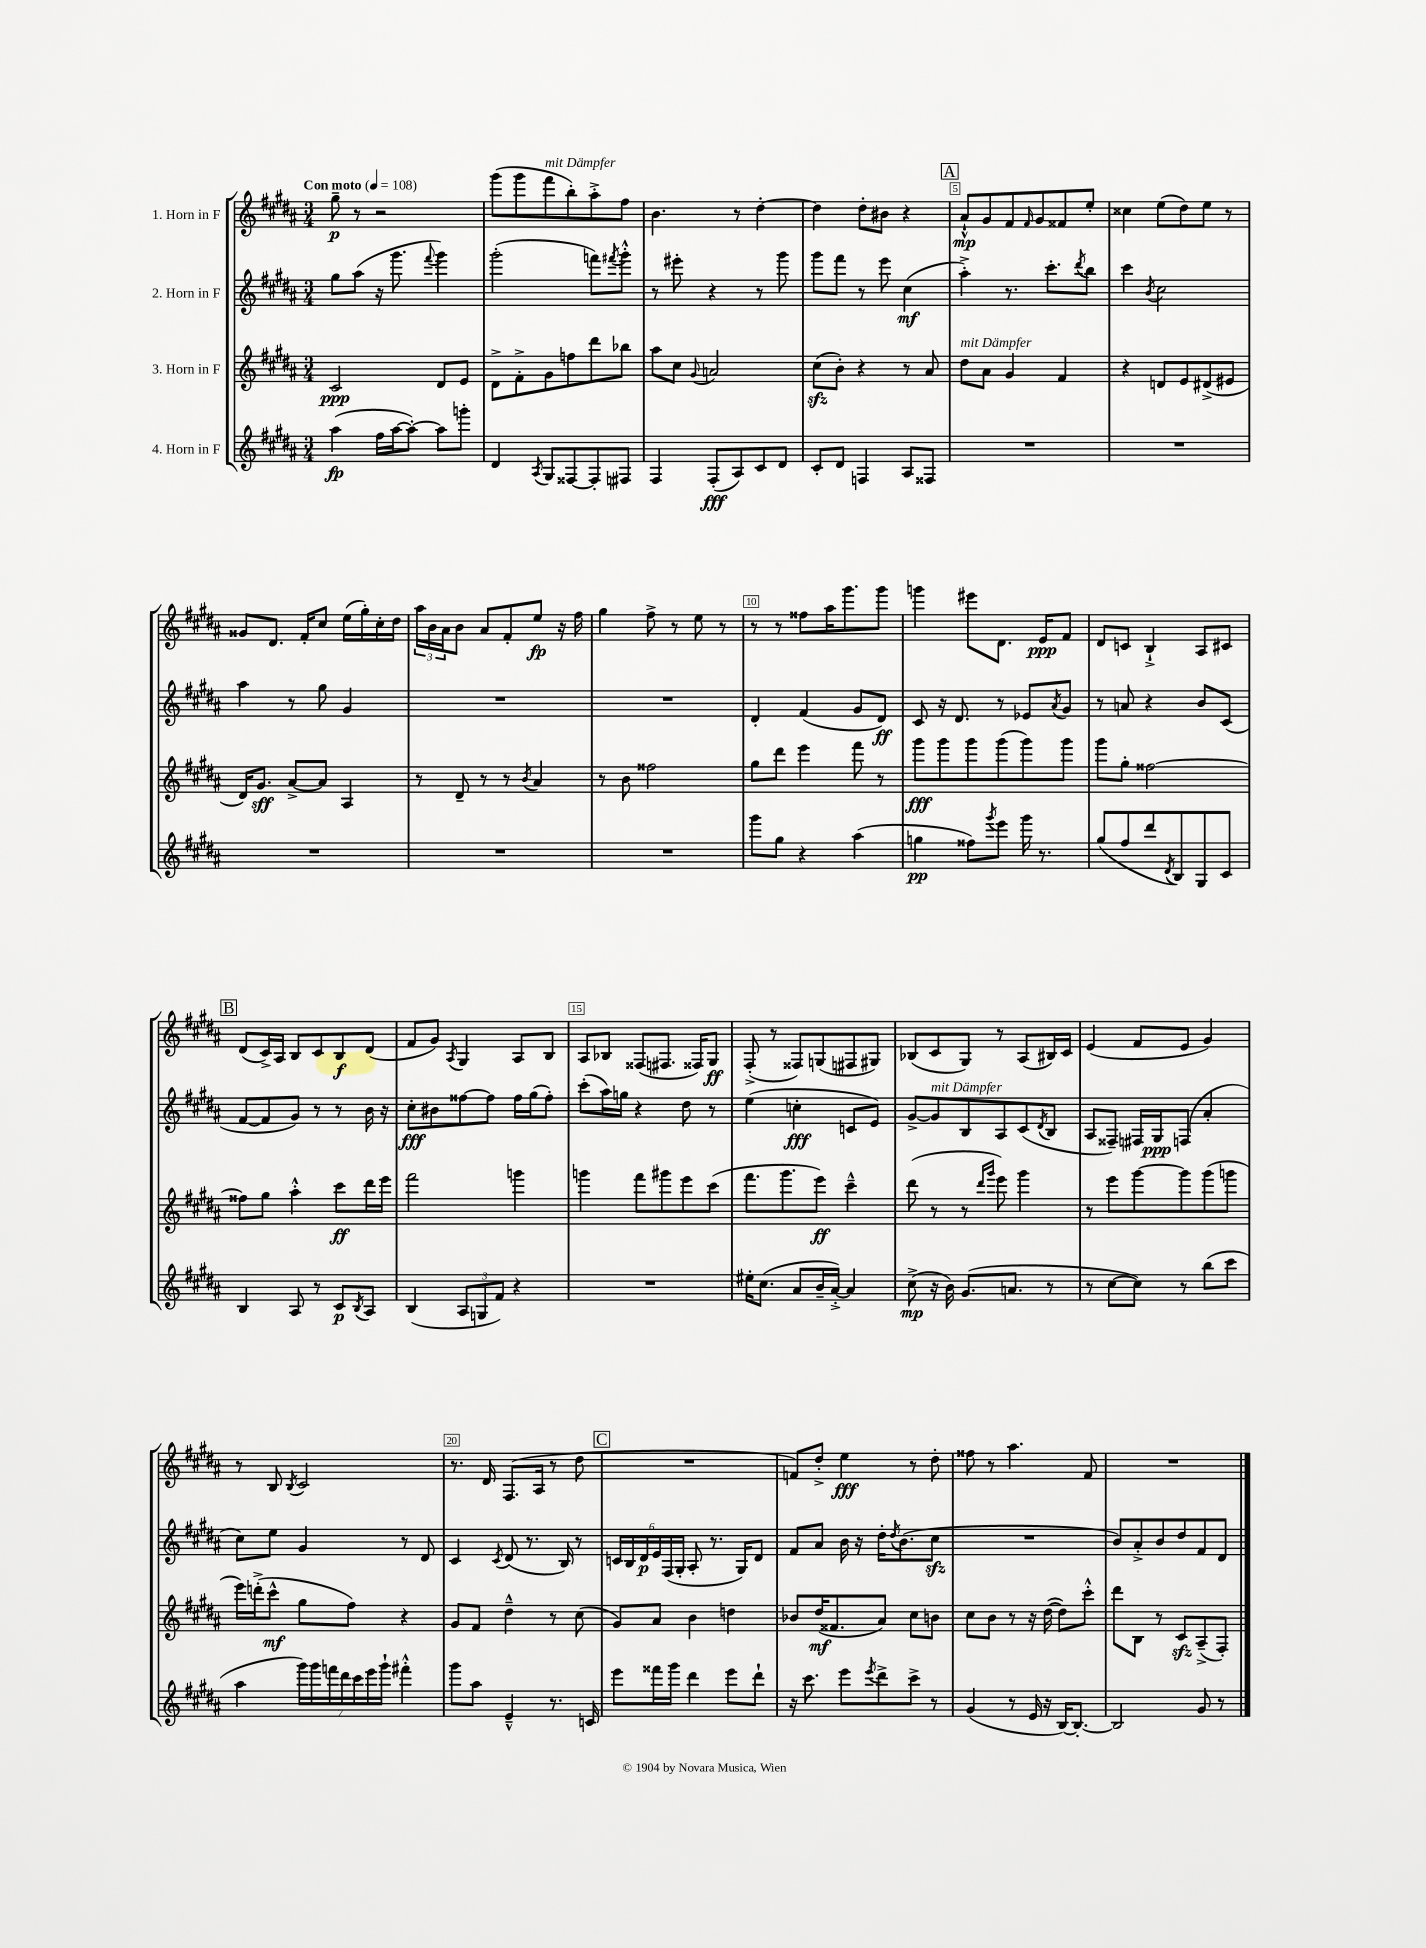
<<
\new StaffGroup <<
\new Staff = "s0" \with { instrumentName = "1. Horn in F" } {
    \clef treble \key b \major \numericTimeSignature \time 3/4 \tempo "Con moto" 4 = 108
    gis''8--\p r8 r2 |
    gis'''8( gis'''8 fis'''8^\markup { \italic "mit Dämpfer" } b''8-.) ais''8-.-> fis''8 |
    b'4. r8 dis''4~-. |
    dis''4 dis''8-. bis'8 r4 |
    \mark \markup { \box "A" } ais'8-!-^\mp gis'8 fis'8 \grace { fis'16 } gis'8 fisis'8 e''8-. |
    cisis''4 e''8( dis''8) e''8 r8 |
    gisis'8 dis'8. fis'16-. cis''8 e''16( gis''16-.) cis''16-. dis''16 |
    \tuplet 3/2 { ais''16 b'16 ais'16 } b'8 ais'8 fis'8-. e''8\fp r16 fis''16 |
    gis''4 fis''8-> r8 e''8 r8 |
    r8 r8 fisis''8 ais''16 gis'''8. gis'''8 |
    g'''4 eis'''8 dis'8. e'16\ppp fis'8 |
    dis'8 c'8 b4-!-> ais8 cis'8 |
    \mark \markup { \box "B" } dis'8( cis'16->) ais16 b8 cis'8 b8\f dis'8( |
    fis'8 gis'8) \acciaccatura { ais8 } gis4 ais8 b8 |
    ais8 bes8 fisis8( fis8. fisis16) gis8\ff |
    fis8-.->( r8 fisis8) g8( fis8 gis8) |
    bes8( cis'8 gis8) r8 ais8( bis16) cis'16 |
    e'4( fis'8 e'8 gis'4) |
    r8 b8 \acciaccatura { b8 } cis'2 |
    r8. dis'16 fis8.( ais16 r8 dis''8 |
    \mark \markup { \box "C" } R2. |
    f'8) dis''8-.-> e''4\fff r8 dis''8-. |
    fisis''8 r8 ais''4. fis'8 |
    R2. \bar "|." |
}
\new Staff = "s1" \with { instrumentName = "2. Horn in F" } {
    \clef treble \key b \major \numericTimeSignature \time 3/4
    gis''8 ais''8( r16 gis'''8. \appoggiatura { fis'''8 } gis'''4) |
    gis'''2-.( f'''8) \acciaccatura { fis'''8 } gis'''8-.-^ |
    r8 eis'''8-. r4 r8 gis'''8 |
    gis'''8 fis'''8 r8 e'''8 cis''4\mf( |
    \mark \markup { \box "A" } ais''4-.->) r8. cis'''8.-. \acciaccatura { dis'''8 } b''8 |
    cis'''4 \acciaccatura { b'8 } cis''2 |
    ais''4 r8 gis''8 gis'4 |
    R2. |
    R2. |
    dis'4-. fis'4( gis'8 dis'8\ff) |
    cis'8 r16 dis'8. r8 ees'8 \acciaccatura { ais'8 } gis'8 |
    r8 a'8 r4 b'8 cis'8( |
    \mark \markup { \box "B" } fis'8~ fis'8 gis'8) r8 r8 b'16 r16 |
    cis''8-.\fff bis'8 fisis''8~ fisis''8 fisis''16 gis''16( fisis''8-.) |
    cis'''8-.( ais''16) g''16 r4 dis''8 r8 |
    e''4( c''4-.\fff c'8 e'8) |
    gis'8~-> gis'8^\markup { \italic "mit Dämpfer" } b8 ais8 cis'8( \acciaccatura { dis'8 } b8 |
    ais8 fisis8--) fis16 gis16\ppp f8( ais'4-. |
    cis''8) e''8 gis'4 r8 dis'8 |
    cis'4 \acciaccatura { cis'8 } dis'8( r8. b16) r8 |
    \mark \markup { \box "C" } \tuplet 6/4 { c'16 b16 dis'16\p e'16 fis16( gis16-. } ais8-. r8. gis16) dis'8 |
    fis'8 ais'8 b'16 r16 dis''16-. \acciaccatura { dis''8 } b'8.( cis''8\sfz |
    R2. |
    b'8) ais'8-.-> b'8 dis''8 fis'8 dis'8 \bar "|." |
}
\new Staff = "s2" \with { instrumentName = "3. Horn in F" } {
    \clef treble \key b \major \numericTimeSignature \time 3/4
    cis'2\ppp dis'8 e'8 |
    dis'8-> fis'8-.-> gis'8 f''8 dis'''8 bes''8 |
    ais''8 cis''8 \appoggiatura { gis'8 } a'2 |
    cis''8\sfz( b'8-.) r4 r8 ais'8 |
    \mark \markup { \box "A" } dis''8^\markup { \italic "mit Dämpfer" } ais'8 gis'4 fis'4 |
    r4 d'8 e'8 dis'8->( eis'8 |
    dis'16) gis'8.\sff ais'8~-> ais'8 ais4 |
    r8 dis'8-- r8 r8 \acciaccatura { b'8 } ais'4 |
    r8 b'8 fisis''2 |
    gis''8 dis'''8 e'''4 fis'''8 r8 |
    gis'''8\fff gis'''8 gis'''8 gis'''8( gis'''8) gis'''8 |
    gis'''8 gis''8-. fisis''2~ |
    \mark \markup { \box "B" } fisis''8 gis''8 ais''4-.-^ cis'''8\ff dis'''16 e'''16 |
    fis'''2 g'''4 |
    g'''4 fis'''8 gis'''8 e'''8 cis'''8( |
    fis'''8. gis'''8. e'''8\ff) cis'''4---^ |
    dis'''8( r8 r8 \grace { dis'''16 gis'''16 } e'''8) gis'''4 |
    r8 e'''8 gis'''8~ gis'''8 gis'''8( g'''8 |
    e'''16) d'''16-.->( cis'''8-^\mf gis''8 fis''8) r4 |
    gis'8 fis'8 dis''4---^ r8 cis''8( |
    \mark \markup { \box "C" } gis'8) ais'8 b'4 d''4 |
    bes'8 dis''16\mf( fisis'8. ais'8) cis''8 b'8 |
    cis''8 b'8 r8 r16 dis''16~( dis''8) cis'''8-.-^ |
    dis'''8 b8 r8 cis'8\sfz ais8--->( fis8-.) \bar "|." |
}
\new Staff = "s3" \with { instrumentName = "4. Horn in F" } {
    \clef treble \key b \major \numericTimeSignature \time 3/4
    ais''4\fp( fis''16 ais''16~ ais''8~-.) ais''8 g'''8-. |
    dis'4 \acciaccatura { ais8 } gis8 fisis8~ fisis8-. fis8 |
    fis4 fis8-.\fff( ais8) cis'8 dis'8 |
    cis'8-. dis'8 f4 ais8 fisis8 |
    \mark \markup { \box "A" } R2. |
    R2. |
    R2. |
    R2. |
    R2. |
    gis'''8 gis''8 r4 ais''4( |
    g''4\pp fisis''8) \acciaccatura { gis'''8 } e'''8 gis'''16 r8. |
    gis''8( fis''8 dis'''8 \acciaccatura { dis'8 } b8) gis8 cis'8 |
    \mark \markup { \box "B" } b4 ais8 r8 cis'8\p \acciaccatura { b8 } ais8 |
    b4( \tuplet 3/2 { ais8 g8 fis'8) } r4 |
    R2. |
    eis''16-. cis''8.( ais'8 b'16-- ais'16~-.->) ais'4 |
    cis''8->\mp( r16 b'16) gis'8.( a'8. r8 |
    r8 cis''8~ cis''8) r8 b''8( cis'''8 |
    ais''4 \tuplet 7/4 { gis'''16) gis'''16 f'''16 dis'''16 cis'''16 e'''16 gis'''16-! } fis'''4-.-^ |
    gis'''8 ais''8 e'4---^ r8. c'16 |
    \mark \markup { \box "C" } e'''8 fisis'''16 gis'''16 dis'''4 e'''8 dis'''8-! |
    r16 cis'''8. e'''8 \acciaccatura { e'''8 } dis'''8-> cis'''8-> r8 |
    gis'4( r8 e'16 r16 b16~) b8.~-. |
    b2 gis'8 r8 \bar "|." |
}
>>
>>
\layout { \context { \Score \override BarNumber.break-visibility = ##(#f #t #t) barNumberVisibility = #(every-nth-bar-number-visible 5) \override BarNumber.stencil = #(make-stencil-boxer 0.1 0.3 ly:text-interface::print) } }
